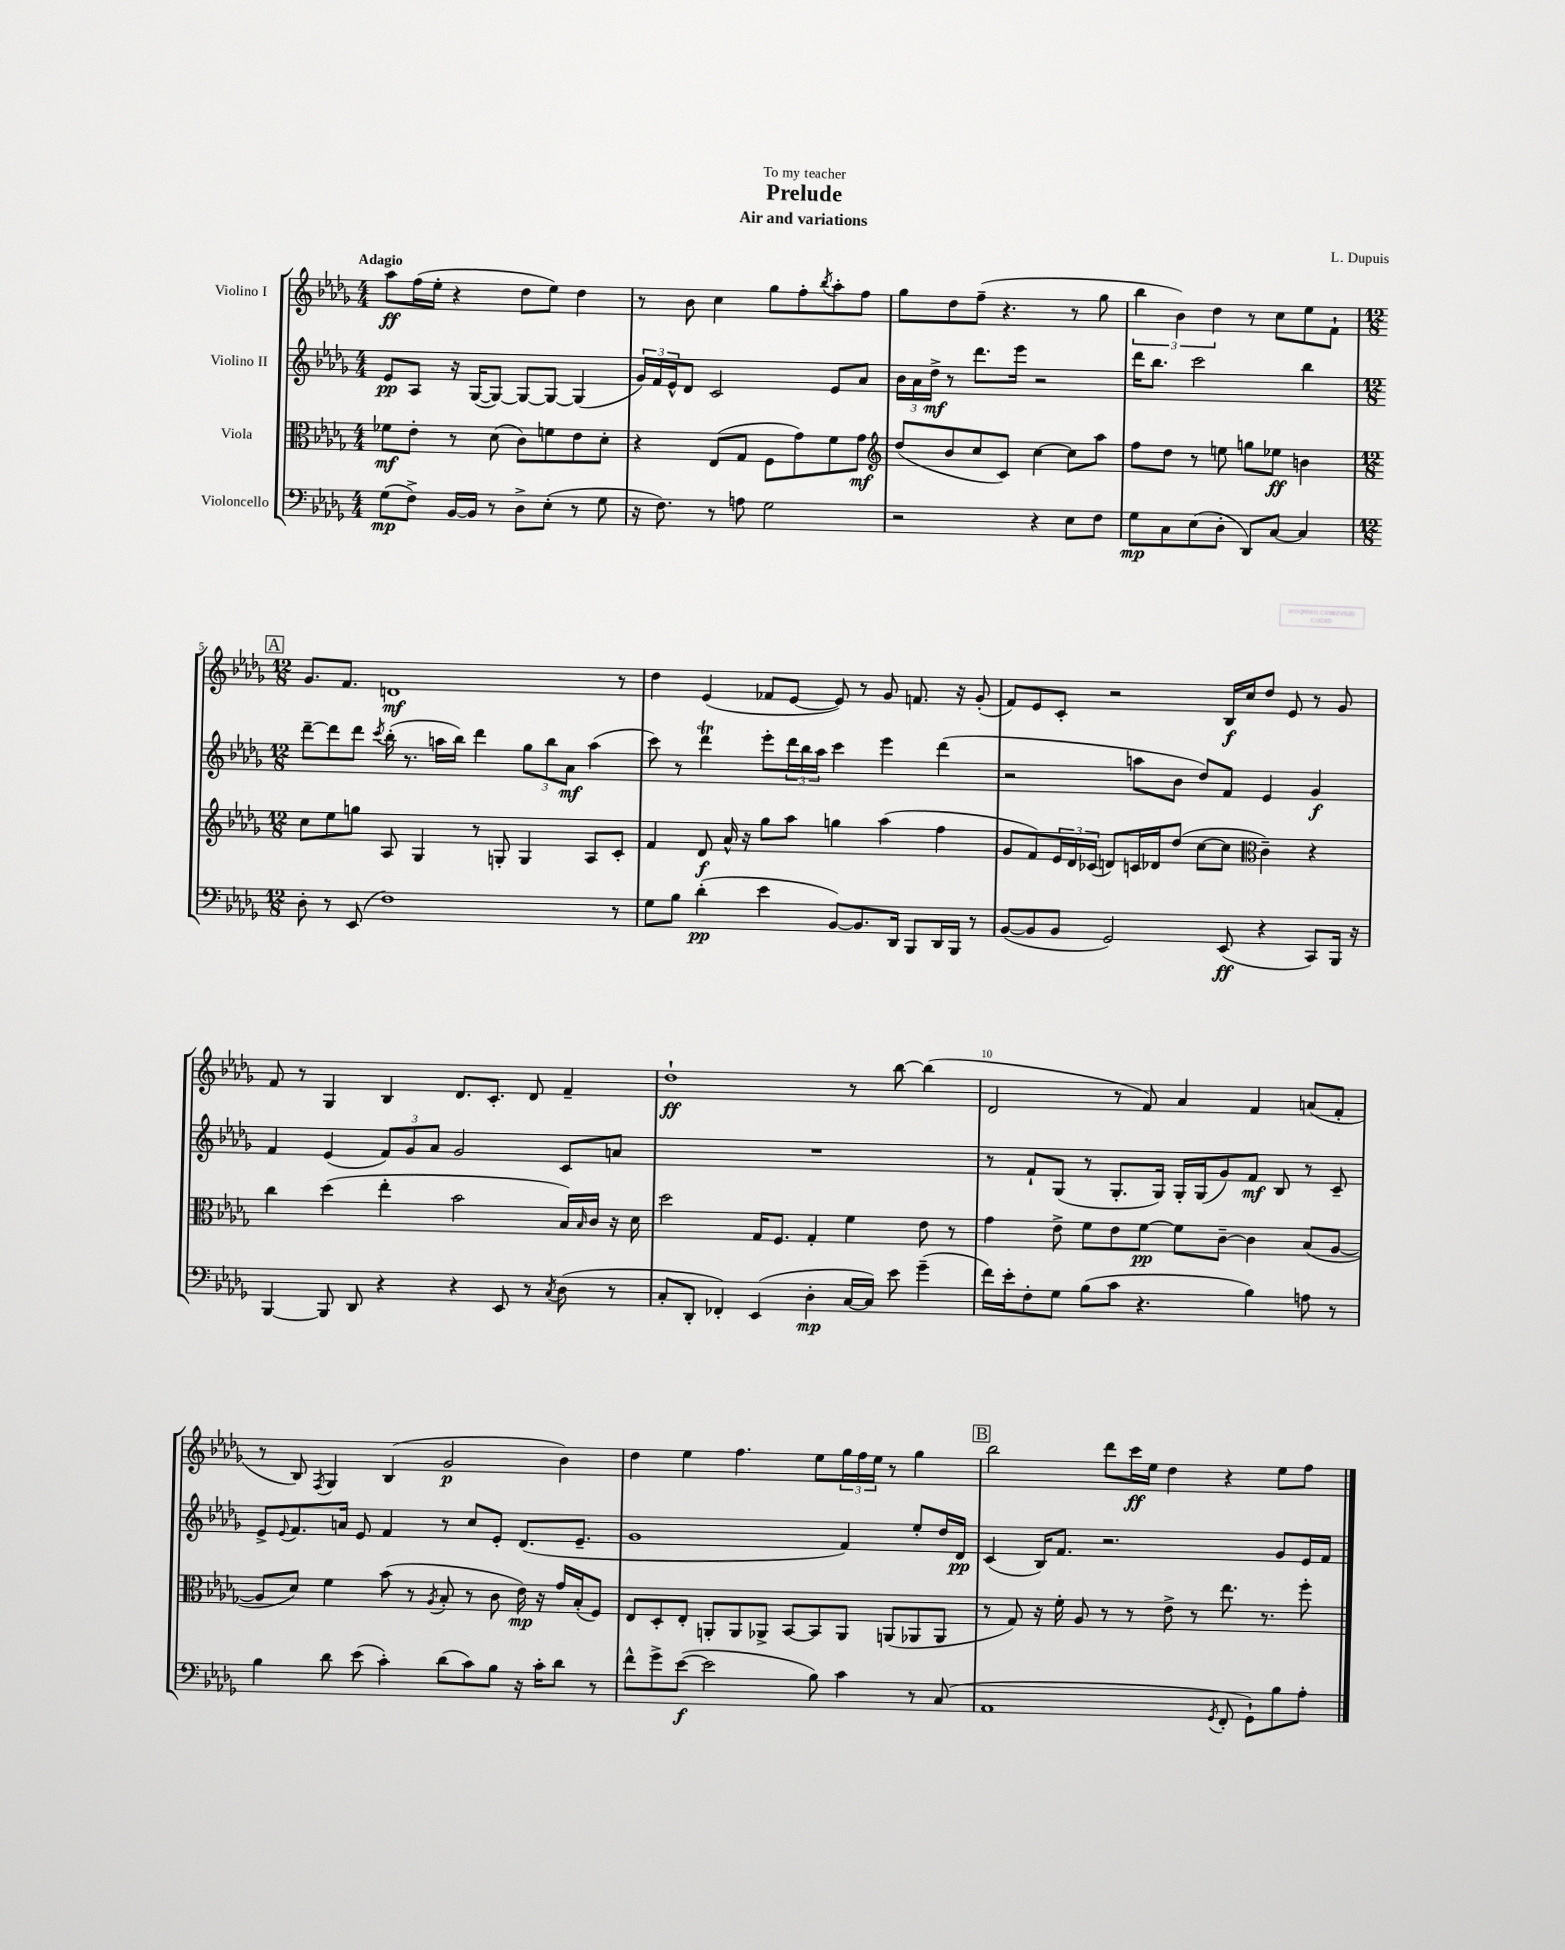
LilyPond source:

\header { title = "Prelude" composer = "L. Dupuis" subtitle = "Air and variations" dedication = "To my teacher" }
<<
\new StaffGroup <<
\new Staff = "s0" \with { instrumentName = "Violino I" } {
    \clef treble \key des \major \numericTimeSignature \time 4/4 \tempo "Adagio"
    aes''8\ff f''16( ees''16-. r4 des''8 ees''8) des''4 |
    r8 bes'8 c''4 ges''8 f''8-. \acciaccatura { bes''8 } aes''8-. f''8 |
    ges''8 des''8 f''8--( r4. r8 ges''8 |
    \tuplet 3/2 { bes''4 bes'4) des''4 } r8 c''8 ees''8 f'8-! |
    \mark \markup { \box "A" } \numericTimeSignature \time 12/8 ges'8. f'8. d'1\mf r8 |
    des''4 ees'4( fes'8 ees'8~ ees'8) r8 ges'8 f'8. r16 ges'8-.( |
    f'8) ees'8 c'8-. r2 bes16\f c''16 des''8 ees'8 r8 ges'8 |
    f'8 r8 ges4 bes4 des'8. c'8.-. des'8 f'4-- |
    des''1-!\ff r8 bes''8~ bes''4( |
    des'2 r8 f'8) aes'4 f'4 a'8( f'8-. |
    r8 bes8) \acciaccatura { f8 } ges4 bes4( ges'2\p bes'4) |
    des''4 ees''4 f''4. ees''8 \tuplet 3/2 { ges''16 f''16 ees''16 } r8 ges''4 |
    \mark \markup { \box "B" } bes''2 des'''8 c'''16\ff ees''16 des''4 r4 ees''8 f''8 \bar "|." |
}
\new Staff = "s1" \with { instrumentName = "Violino II" } {
    \clef treble \key des \major \numericTimeSignature \time 4/4
    ees'8\pp aes8 r16 ges16~( ges8~) ges8~ ges8~ ges4( |
    \tuplet 3/2 { ges'16) f'16 ees'16-^ } des'8 c'2 ees'8 aes'8 |
    \tuplet 3/2 { bes'16 aes'16 des''16->\mf } r8 des'''8. ees'''16 r2 |
    des'''16 bes''8. c'''2 bes''4 |
    \mark \markup { \box "A" } \numericTimeSignature \time 12/8 des'''8~-- des'''8 des'''8 \acciaccatura { c'''8 } bes''16-.( r8. a''16 bes''16) des'''4 \tuplet 3/2 { ges''8 bes''8 aes'8\mf } a''4( |
    c'''8) r8 des'''4\trill ees'''8-. \tuplet 3/2 { des'''16 bes''16 aes''16 } c'''4 ees'''4 des'''4( |
    r2 a''8 bes'8 des''8) f'8 ees'4 ges'4\f |
    f'4 ees'4( \tuplet 3/2 { f'8) ges'8 aes'8 } ges'2 c'8 a'8 |
    R1. |
    r8 f'8-! ges8( r8 ges8.-. ges16) ges16-. ges16( ges'8) f'8\mf bes8 r8 c'8-- |
    ees'8-> \appoggiatura { ees'8 } f'8. a'16 ees'8 f'4 r8 c''8 ees'8-. des'8.( ees'8.-- |
    ges'1 f'4) ees''8-. des''16 des'16\pp |
    \mark \markup { \box "B" } c'4( bes16) f'8. r2. ges'8 ees'16 f'16 \bar "|." |
}
\new Staff = "s2" \with { instrumentName = "Viola" } {
    \clef alto \key des \major \numericTimeSignature \time 4/4
    fes'8\mf ees'8-. r8 des'8( c'8) f'8 ees'8 des'8-. |
    r4 ees8( ges8 f8 ges'8) f'8 ges'8\mf |
    \clef treble des''8( bes'8 c''8 c'8) c''4~ c''8 aes''8 |
    f''8 des''8 r8 e''8 g''8 ees''8\ff b'4 |
    \mark \markup { \box "A" } \numericTimeSignature \time 12/8 c''8 ees''8 g''8 aes8 ges4 r8 g8-. g4 aes8 c'8-. |
    f'4 des'8\f aes'16-^ r16 ges''8 aes''8 g''4 aes''4( f''4 |
    ges'8 f'8) \tuplet 3/2 { ees'16 des'16 ces'16( } d'8) c'16 des'16 des''8( c''8~ c''8 \clef alto c'4--) r4 |
    c''4 des''4( ees''4-. bes'2 bes16) \grace { bes16 } c'16 r16 des'16 |
    des''2 ges16 f8. ges4-. f'4 ees'8 r8 |
    ges'4 ees'8-> f'8 ees'8 f'8~\pp f'8 c'8~-- c'4 bes8( aes8~ |
    aes8 des'8) f'4 bes'8( r8 \acciaccatura { aes8 } bes8-. r8 c'8 ees'16\mp) r16 ges'16 bes16-.( f8) |
    ees8 des8-. ees8-. a,8-. a,8 aes,8-> bes,8~ bes,8 aes,8 a,8( aes,8 aes,8 |
    \mark \markup { \box "B" } r8 ges8) r16 f'16-. aes8 r8 r8 ees'8-> r8 ees''8. r8. f''8-. \bar "|." |
}
\new Staff = "s3" \with { instrumentName = "Violoncello" } {
    \clef bass \key des \major \numericTimeSignature \time 4/4
    ges8\mp( f8->) bes,16~ bes,16 r8 des8-> ees8-.( r8 ges8 |
    r16 f8.) r8 a8 ges2 |
    r2 r4 ees8 f8 |
    ges8\mp c8 ees8( des8-. des,8) c8~ c4 |
    \mark \markup { \box "A" } \numericTimeSignature \time 12/8 des8-. r8 ees,8( f1) r8 |
    ges8 bes8 des'4-.\pp( ees'4 bes,8~) bes,8. des,16 bes,,8 des,16 bes,,16 r8 |
    bes,8~( bes,8 bes,8 ges,2) ees,8\ff( r4 c,8) bes,,16 r16 |
    bes,,4~ bes,,8 des,8 r4 r4 ees,8 r8 \acciaccatura { c8 } des8( r8 |
    c8-. des,8-. fes,4-.) ees,4( des4-.\mp c16~ c16) ees'8 ges'4--( |
    f'16) ees'16-. f8-. ges8 bes8( c'8 r4. bes4) a8 r8 |
    bes4 des'8 ees'8( c'4-.) des'8( c'8) bes8 r16 c'16-. des'8 r8 |
    f'8-^ ges'8-> ees'8~\f( ees'2 bes8) c'4 r8 c8( |
    \mark \markup { \box "B" } aes,1 \acciaccatura { ges,8 } f,8-. ges,8-!) bes8 aes8-. \bar "|." |
}
>>
>>
\layout { \context { \Score \override BarNumber.break-visibility = ##(#f #t #t) barNumberVisibility = #(every-nth-bar-number-visible 5) } }
